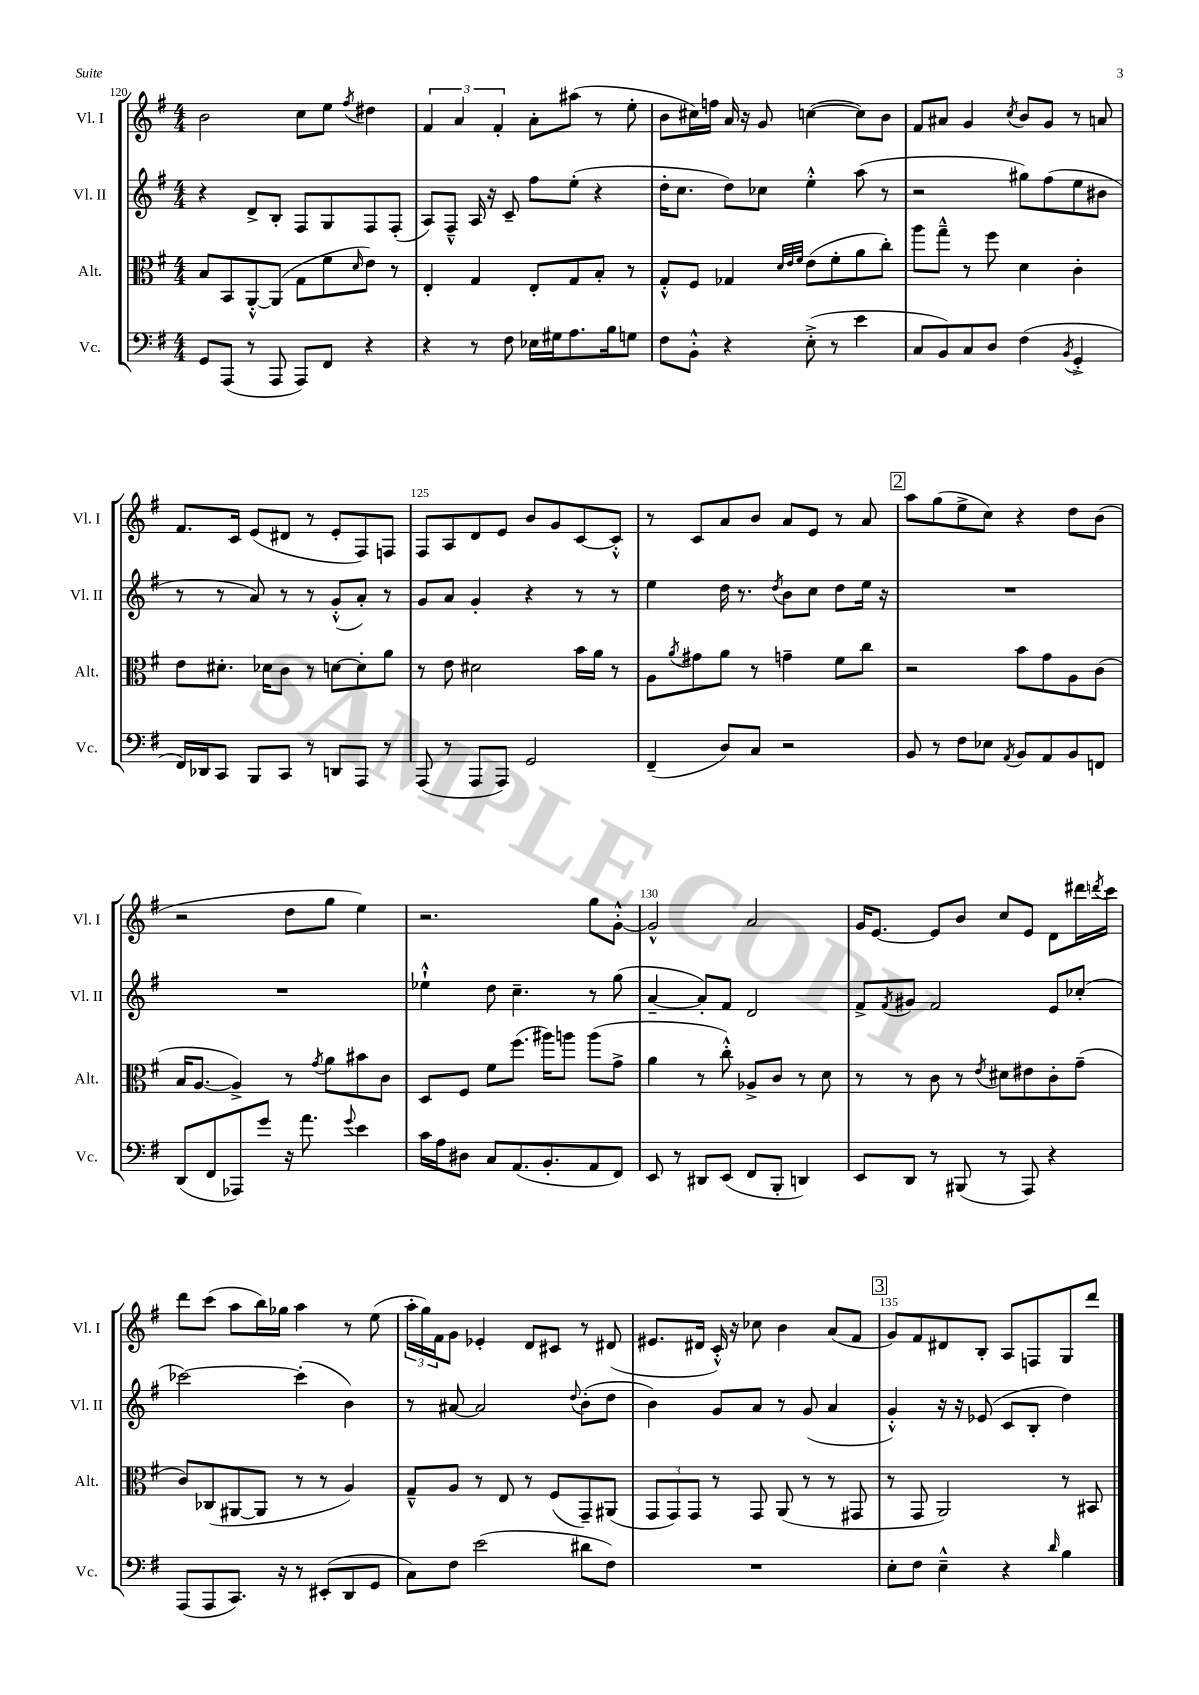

**kern	**kern	**kern	**kern
*staff4	*staff3	*staff2	*staff1
*clefF4	*clefC3	*clefG2	*clefG2
*k[f#]	*k[f#]	*k[f#]	*k[f#]
*M4/4	*M4/4	*M4/4	*M4/4
8GG	8B	4r	2b
(8AAA	8BB	.	.
8r	[8AA'^^	8d^	.
8AAA	(8AA]	8B'	.
8AAA)	8G	8F#	8cc
8FF#	8f#	8G	8ee
.	16qqd	.	8qff#
4r	8e)	8F#	4dd#
.	8r	(8F#'	.
=	=	=	=
4r	4E'	8A)	6f#
.	.	8F#~^^	.
.	.	.	6a
8r	4G	16A	.
.	.	16r	.
.	.	.	6f#'
8F#	.	8c~	.
16E-	8E'	8ff#	8a'
16G#	.	.	.
8.A	8G	(8ee'	(8aa#
.	8B'	4r	8r
16B	.	.	.
8G	8r	.	8ee'
=	=	=	=
8F#	8G'^^	16dd'	8b
.	.	8.cc	.
8BB'^^	8F#	.	16cc#)
.	.	.	16ff
4r	4G-	8dd)	16a
.	.	.	16r
.	.	8cc-	8g
.	32qqd	.	.
.	32qqe	.	.
.	32qqf#	.	.
(8E'^	(8e	4ee'^^	([4cc
8r	8f#'	.	.
4e	8a	(8aa	8cc])
.	8cc')	8r	8b
=	=	=	=
8C	8aa	2r	8f#
8BB)	8gg~^^	.	8a#
8C	8r	.	4g
8D	8ff#	.	.
.	.	.	8qcc
(4F#	4d	8gg#)	8b
.	.	(8ff#	8g
8qBB	.	.	.
4GG'^	4c'	8ee	8r
.	.	8b#	8a
=	=	=	=
16FF#)	8e	8r	8.f#
16DD-	.	.	.
8CC	8.d#'	8r	.
.	.	.	16c
8BBB	.	8a)	(8e
.	16d-	.	.
8CC	8c	8r	8d#
8r	8r	8r	8r
8DD	[8d	(8g'^^	8e'
8AAA	8d']	8a')	8F#)
8r	8a	8r	8F
=	=	=	=
(8AAA	8r	8g	8F#
8r	8e	8a	8A
8AAA	2d#	4g'	8d
8AAA)	.	.	8e
2GG	.	4r	8b
.	.	.	8g
.	16b	8r	[8c
.	16a	.	.
.	8r	8r	8c'^^]
=	=	=	=
(4FF#~	8A	4ee	8r
.	8qa	.	.
.	8g#	.	8c
8D)	8a	16dd	8a
.	.	8.r	.
8C	8r	.	8b
.	.	8qdd	.
2r	4g~	8b	8a
.	.	8cc	8e
.	8f#	8dd	8r
.	8cc	16ee	8a
.	.	16r	.
=	=	=	=
8BB	2r	1r	8aa
8r	.	.	(8gg
8F#	.	.	8ee^
8E-	.	.	8cc)
8qAA	.	.	.
8BB	8b	.	4r
8AA	8g	.	.
8BB	8A	.	8dd
8FF	(8c	.	(8b
=	=	=	=
(8DD	16B	1r	2r
.	[8.A	.	.
8FF#	.	.	.
8AAA-)	4A^])	.	.
8g	.	.	.
16r	8r	.	8dd
8.a	.	.	.
.	8qg	.	.
.	8a	.	8gg
8qqg	.	.	.
4e	8b#	.	4ee)
.	8c	.	.
=	=	=	=
16c	8D	4ee-`^^	2.r
16A	.	.	.
8D#	8F#	.	.
8C	8f#	8dd	.
(8.AA	(8.ff#	4.cc~	.
8.BB'	16aa#)	.	.
.	8aa	.	.
8AA	(8aa	8r	8gg
8FF#)	8g^	(8gg	[8g'^^
=	=	=	=
8EE	4a	[4a~	2g^^]
8r	.	.	.
8DD#	8r	8a'])	.
(8EE	8cc'^^)	8f#	.
8FF#	8A-^	2d	2a
8BBB'	8c	.	.
4DD)	8r	.	.
.	8d	.	.
=	=	=	=
8EE	8r	8f#^	16g
.	.	.	[8.e
.	.	8qf#	.
8DD	8r	8g#	.
8r	8c	2f#	8e]
(8BBB#	8r	.	8b
.	8qe	.	.
8r	8d#	.	8cc
8AAA)	8e#	.	8e
4r	8c'	8e	8d
.	(8g~	(8cc-'	16ddd#
.	.	.	8qddd
.	.	.	16ccc
=	=	=	=
(8AAA	8c)	[2ccc-)	8ddd
8AAA	(8C-	.	(8ccc
8.CC)	[8AA#	.	8aa
.	8AA#]	.	16bb)
16r	.	.	16gg-
8r	8r	(4ccc-']	4aa
(8EE#'	8r	.	.
8DD	4A)	4b)	8r
8GG	.	.	(8ee
=	=	=	=
8C)	8G~^^	8r	24aa'
.	.	.	24gg)
.	.	.	24f#
8F#	8A	[8a#	8g
(2e	8r	2a#]	4e-'
.	8E	.	.
.	8r	.	8d
.	(8F#	.	8c#
.	.	8qqdd	.
8d#	8GG~)	(8b'	8r
8F#)	(8AA#	8dd	(8d#
=	=	=	=
1r	12GG	4b)	8.e#
.	12GG)	.	.
.	12GG	.	.
.	.	.	16d#
.	8r	8g	16c'^^)
.	.	.	16r
.	8GG	8a	8cc-
.	(8AA	8r	4b
.	8r	(8g	.
.	8r	4a	(8a
.	8GG#	.	8f#
=	=	=	=
8E'	8r	4g'^^)	8g)
8F#	8GG	.	8f#
4E~^^	2AA)	16r	8d#
.	.	16r	.
.	.	(8e-	8B'
4r	.	8c	8A
.	.	8B'	8F
16qqd	.	.	.
4B	8r	4dd)	8G
.	8BB#	.	8ddd
==	==	==	==
*-	*-	*-	*-
